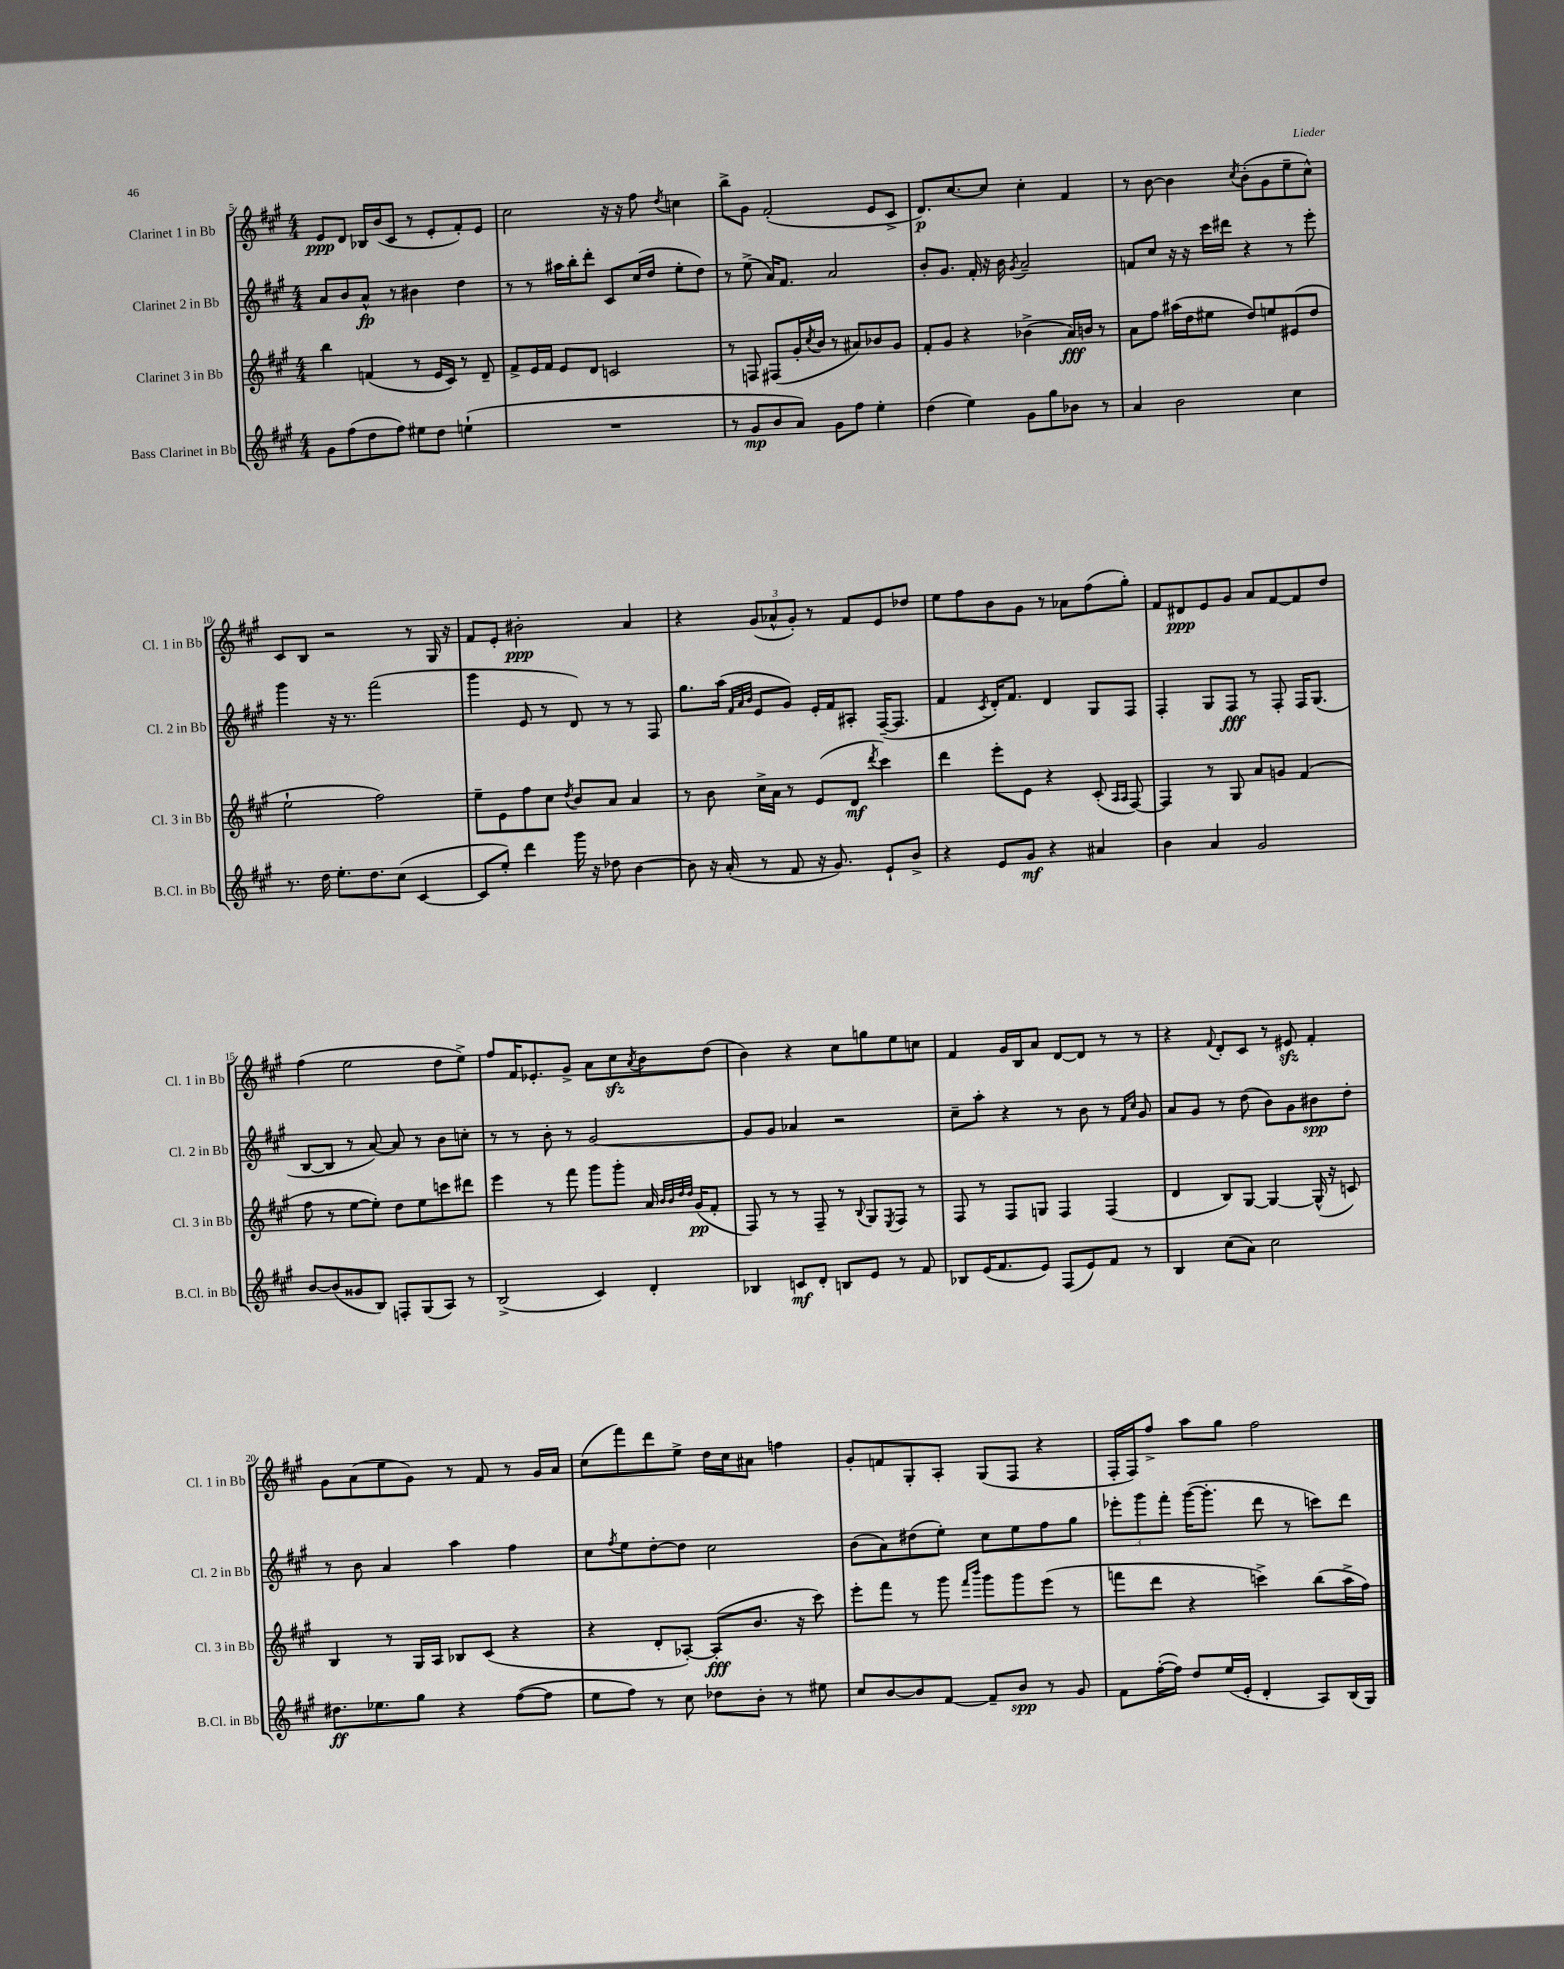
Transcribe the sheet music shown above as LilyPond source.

<<
\new StaffGroup <<
\new Staff = "s0" \with { instrumentName = "Clarinet 1 in Bb" shortInstrumentName = "Cl. 1 in Bb" } {
    \clef treble \key a \major \numericTimeSignature \time 4/4
    e'8\ppp d'8 bes16 b'16( cis'8 r8 e'8-. fis'8-.) e'8 |
    cis''2 r16 r16 fis''8 \acciaccatura { d''8 } c''4 |
    b''8-> gis'8 fis'2-.( e'8 cis'8-> |
    d'8.\p) cis''8.~ cis''8 cis''4-. fis'4 |
    r8 b'8~ b'4 \acciaccatura { cis''8 } b'8-.( gis'8 e''8-- cis''8-^) |
    cis'8 b8 r2 r8 gis16 r16 |
    fis'8 e'8-. bis'2-.\ppp a'4 |
    r4 \tuplet 3/2 { gis'8( aes'8-^ gis'8-.) } r8 fis'8 e'8 des''8 |
    e''8 fis''8 b'8 gis'8 r8 aes'8 fis''8( gis''8-.) |
    fis'8 dis'8\ppp e'8 gis'8 a'8 fis'8~ fis'8 d''8 |
    fis''4( e''2 d''8 e''8->) |
    fis''8 fis'16 ees'8.-. gis'8-> a'8 cis''8\sfz \acciaccatura { a'8 } b'8 d''8( |
    b'4) r4 cis''8 g''8 e''8 c''8 |
    fis'4 gis'16 b16 a'8 d'8~ d'8 r8 r8 |
    r4 \appoggiatura { fis'8 } d'8-. cis'8 r8 eis'8\sfz fis'4-. |
    gis'8 a'8( e''8 gis'8) r8 fis'8 r8 gis'16 a'16 |
    cis''8( fis'''8) d'''8 e''8-> d''16 cis''16 ais'8 f''4 |
    gis'8-. f'8 gis8-. a8-. gis8( fis8 r4 |
    fis16-. fis16) fis''8-> a''8 gis''8 fis''2 \bar "|." |
}
\new Staff = "s1" \with { instrumentName = "Clarinet 2 in Bb" shortInstrumentName = "Cl. 2 in Bb" } {
    \clef treble \key a \major \numericTimeSignature \time 4/4
    a'8 b'8 a'8-^\fp r8 bis'4 d''4 |
    r8 r8 ais''16 b''16-. d'''8-. cis'8 cis''16( d''16 e''8-. d''8) |
    r8 e''8->( a'16) fis'8. a'2 |
    b'8-. gis'8. fis'16-. r16 b'16 \acciaccatura { gis'8 } a'2-- |
    f'8 cis''8 r16 r16 cis'''16 dis'''16 r4 r8 e'''8-. |
    gis'''4 r16 r8. fis'''2( |
    gis'''4 e'8 r8 d'8) r8 r8 fis8 |
    gis''8. a''16( \grace { fis'32 a'32 b'32 } e'8 gis'8) e'16-. fis'16 ais8-. fis16~--( fis8. |
    fis'4 \acciaccatura { cis'8 } d'16-.) fis'8. d'4 gis8 fis8 |
    fis4-. gis8 fis8\fff r8 fis8-. fis16 gis8.( |
    b8~ b8 r8 a'8~) a'8 r8 b'8 c''8-. |
    r8 r8 b'8-. r8 gis'2~ |
    gis'8 gis'8 aes'4 r2 |
    cis''8-- a''8-. r4 r8 b'8 r8 \grace { fis'16 cis''16 } gis'8 |
    a'8 gis'8 r8 d''8( b'8) gis'8 bis'8\spp d''8-. |
    r8 b'8 a'4 a''4 fis''4 |
    cis''8 \acciaccatura { fis''8 } e''8 d''8~-. d''8 cis''2 |
    b'8( a'8) dis''8( e''8-.) cis''8 e''8 fis''8 gis''8 |
    \tuplet 3/2 { ees'''8-. gis'''8 fis'''8-. } gis'''16~( gis'''8.-. d'''8 r8 c'''8) d'''8 \bar "|." |
}
\new Staff = "s2" \with { instrumentName = "Clarinet 3 in Bb" shortInstrumentName = "Cl. 3 in Bb" } {
    \clef treble \key a \major \numericTimeSignature \time 4/4
    b''4 f'4( r8 e'16 cis'16) r8 d'8-- |
    fis'8-> e'16 fis'16 e'8 d'8 c'2 |
    r8 f8 fis8( gis'16-. \acciaccatura { cis''8 } b'16 r8 ais'8) bes'8 gis'8 |
    fis'8-. gis'8 r4 bes'4->( a'16\fff) b'16 r8 |
    a'8 fis''8 ais''16( d''16 eis''8 d''8) e''8 eis'8( d''8 |
    e''2-! fis''2) |
    e''8-- e'8 fis''8 cis''8 \acciaccatura { d''8 } b'8 a'8 a'4 |
    r8 b'8 cis''16-> a'16 r8 e'8( d'8\mf \acciaccatura { d'''8 } cis'''4) |
    d'''4 e'''8-. e'8 r4 cis'8-.( \grace { a16 a16 } fis8~) |
    fis4 r8 gis8 a'8 g'8 fis'4( |
    fis''8 r8 e''8~ e''8-.) d''8 e''8 c'''8 dis'''8 |
    e'''4 r8 fis'''8 gis'''8 gis'''8-. a'16 \grace { b'32 b'32 d''32 d''32 } gis'16\pp( fis'8-. |
    fis8) r8 r8 fis8-- r8 \appoggiatura { b8 } gis8 \acciaccatura { e8 } fis8 r8 |
    fis8 r8 fis8 g8 fis4 fis4( |
    d'4 b8) gis8~ gis4~ gis16-^( r16 c'8) |
    b4 r8 gis16 a16 bes8 cis'8( r4 |
    r4 d'8-. aes8~-.) aes8-.\fff( b'8. r16 cis'''8) |
    e'''8-. fis'''8 r8 gis'''8 \grace { fis'''16 b'''16 } gis'''8 gis'''8 e'''8( r8 |
    f'''8 d'''8 r4 c'''4->) b''8( a''16-> fis''16) \bar "|." |
}
\new Staff = "s3" \with { instrumentName = "Bass Clarinet in Bb" shortInstrumentName = "B.Cl. in Bb" } {
    \clef treble \key a \major \numericTimeSignature \time 4/4
    gis'8 fis''8( d''8 fis''8) eis''8 d''8 e''4-!( |
    R1 |
    r8 gis'8\mp b'8 a'8) gis'8 fis''8 e''4-. |
    d''4( e''4) gis'8 gis''8 bes'8 r8 |
    a'4 b'2 cis''4 |
    r8. d''16 e''8.-. d''8. cis''8( cis'4~ |
    cis'8 e''8-.) d'''4 gis'''16 r16 des''8 b'4~ |
    b'8 r16 a'16-.( r8 fis'8 r16 gis'8.) e'8-! b'8-> |
    r4 e'8 gis'8\mf r4 ais'4 |
    b'4 a'4 gis'2 |
    b'8~ b'8( gisis'8 b8) f8-. gis8( a8) r8 |
    b2->( cis'4) d'4-. |
    bes4 c'8\mf d'8-. b8 e'8 r8 fis'8 |
    bes8 e'16( fis'8. e'8) fis8( e'8) fis'8 r8 |
    b4 cis''8( a'8) cis''2 |
    dis''8.\ff ees''8. gis''8 r4 fis''8~( fis''8 |
    e''8 fis''8) r8 cis''8 des''8 b'8-. r8 eis''8 |
    cis''8 b'8~ b'8 fis'8~ fis'8-- b'8\spp r8 gis'8 |
    fis'8 fis''16~-.( fis''16) d''8 e''16( e'16-. d'4-. a8) b16( gis16) \bar "|." |
}
>>
>>
\layout { \context { \Score currentBarNumber = #5 } }
